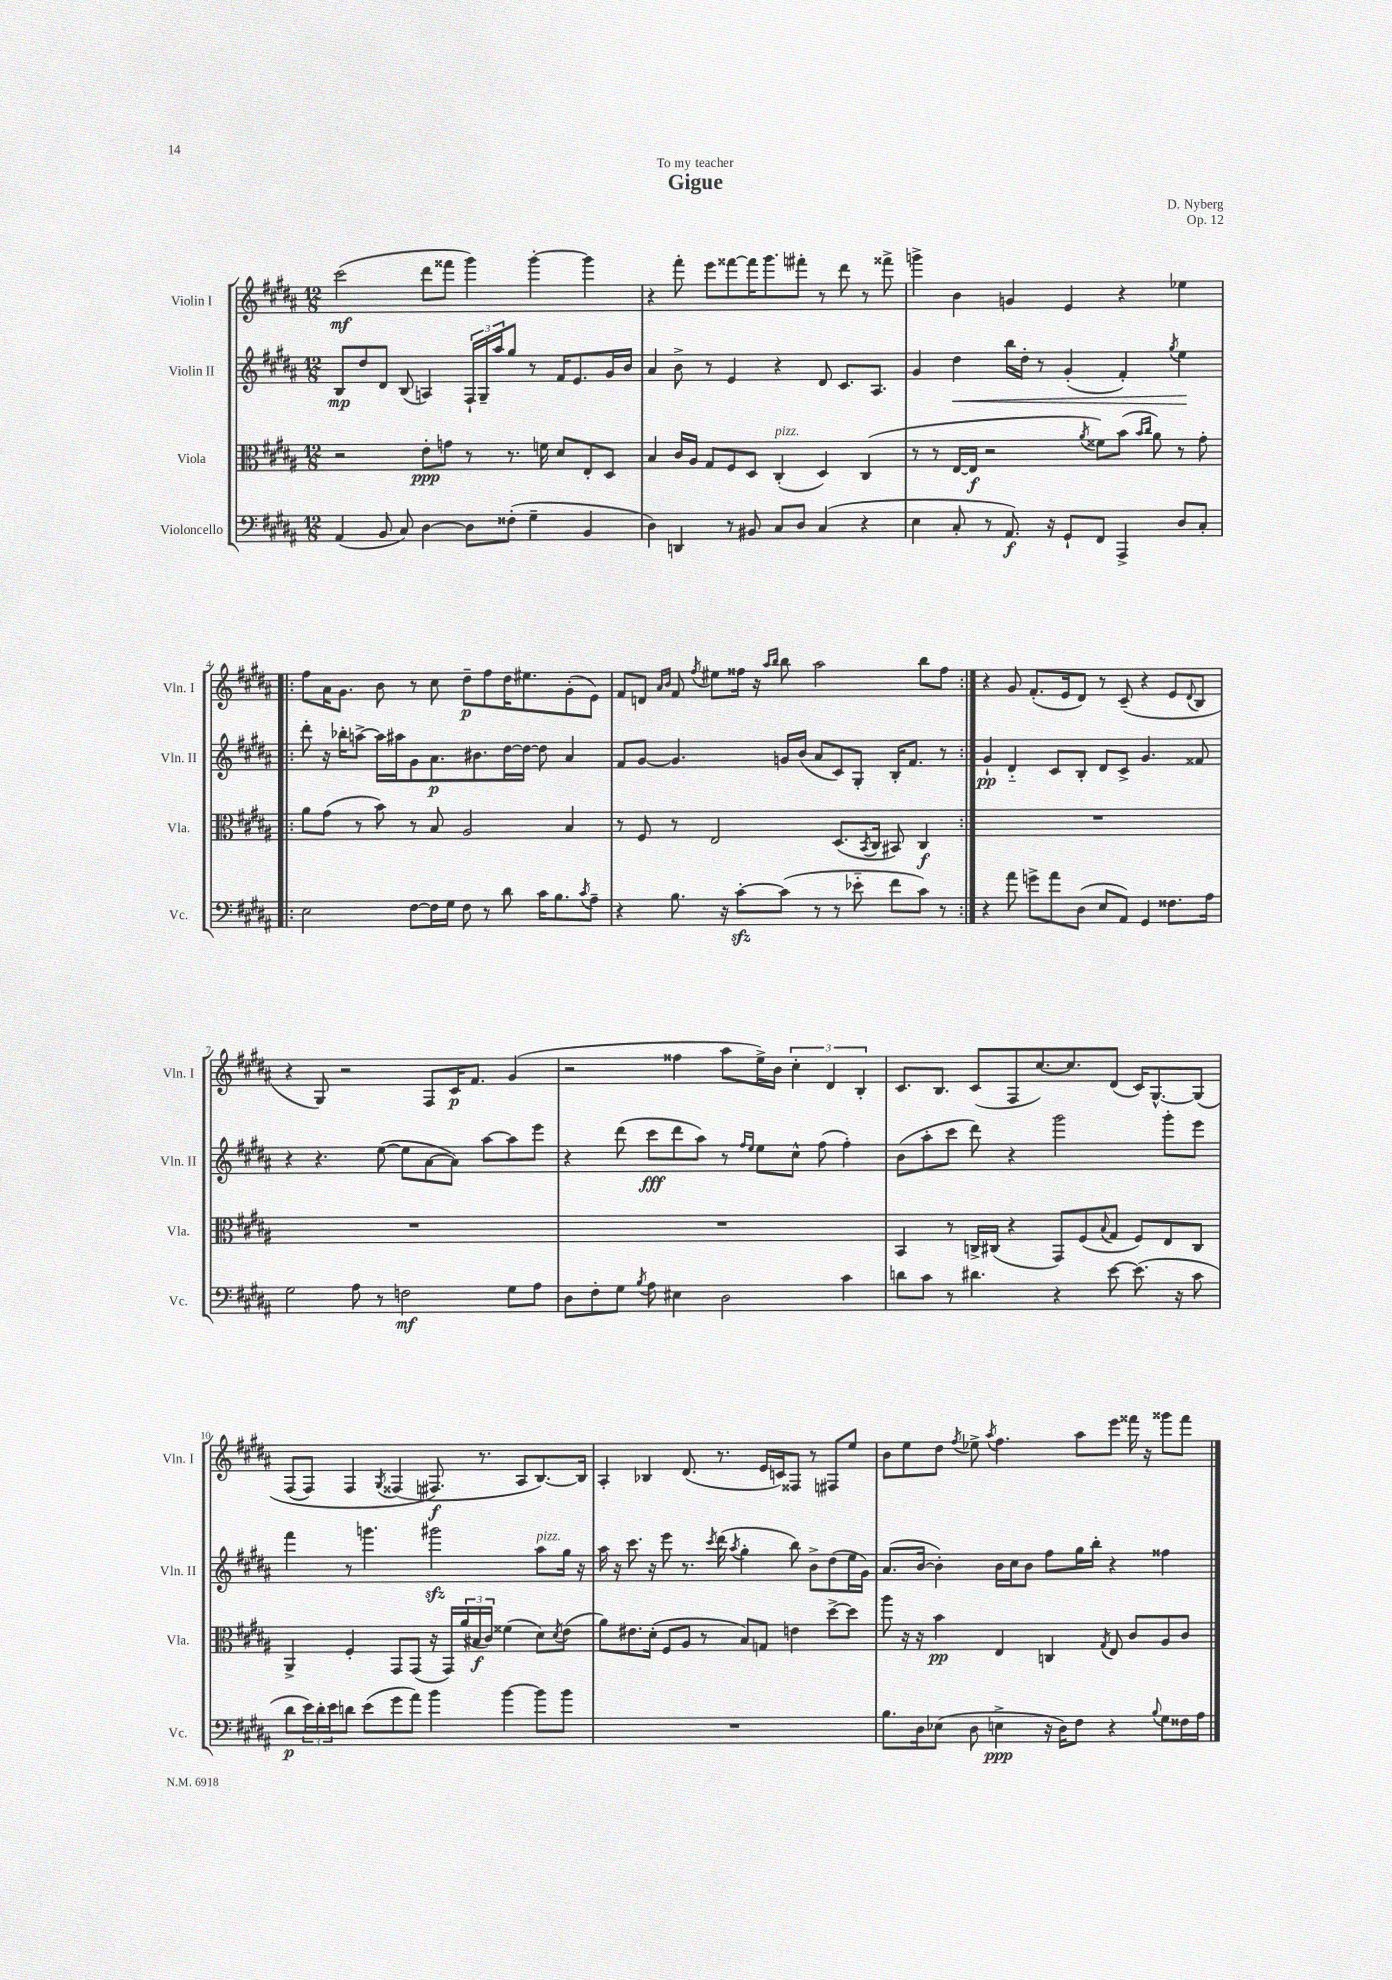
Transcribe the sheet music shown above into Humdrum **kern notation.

**kern	**kern	**kern	**kern
*staff4	*staff3	*staff2	*staff1
*clefF4	*clefC3	*clefG2	*clefG2
*k[f#c#g#d#a#]	*k[f#c#g#d#a#]	*k[f#c#g#d#a#]	*k[f#c#g#d#a#]
*M12/8	*M12/8	*M12/8	*M12/8
(4AA#	2r	8B	(2ccc#
.	.	8dd#	.
8BB	.	8d#	.
8C#)	.	(8B	.
[4D#	8e'	4A)	8ddd#
.	8g	.	8fff##
8D#]	8r	24F#`	4ggg#)
.	.	24G#~	.
.	.	24aa#	.
(8F##'	8.r	8gg#	.
4G#~	.	8r	[4ggg#'
.	16f	.	.
.	8d#	16f#	.
.	.	8.e	.
4BB	8E'	.	4ggg#]
.	8D#	16g#	.
.	.	16b	.
=	=	=	=
4D#)	4B	4a#	4r
4DD	16c#	8b^	8fff#'
.	16A#	.	.
.	8G#	8r	8eee
8r	8F#	4e	[8fff##
8BB#	8D#	.	16fff##]
.	.	.	8.ggg#
8C#	(4C#'	4r	.
8D#	.	.	8fff#'
(4C#	4D#)	8d#	8r
.	.	8.c#	8ddd#
4r	(4C#	.	8r
.	.	8.A#	.
.	.	.	8fff##^
=	=	=	=
4E	8r	4g#	4ggg^
.	8r	.	.
8C#'	[16E	4dd#	4b
.	16E]	.	.
8r	2r	.	.
8.AA#)	.	16bb	4g
.	.	16dd#'	.
.	.	8r	.
16r	.	.	.
8GG#`	.	(4g#'	4e
.	8qa#	.	.
8FF#	8f##)	.	.
4AAA#^	(8b	4f#')	4r
.	16qqb	.	.
.	16qqcc#	.	.
.	8a#)	.	.
.	.	8qgg#	.
8D#	8r	4ee	4ee-
8C#'	8g#'	.	.
=!|:	=!|:	=!|:	=!|:
2E	8a#	8ddd#'	8ff#
.	(8g#	16r	16a#
.	.	16bb-'	8.g#
.	8r	[8aa^	.
.	8b)	16aa]	8b
.	.	16aa#	.
[8F#	8r	8g#	8r
16F#]	8B	8.a#	8cc#
16G#	.	.	.
8F#	2A#	.	8dd#~
.	.	8.b#	.
8r	.	.	8ff#
8d#	.	[16dd#	16dd#
.	.	16dd#_	8.ee#
16c#	.	8dd#]	.
8.B	.	.	.
.	4B	4a#	(8g#'
8qc#	.	.	.
8A#~	.	.	8e)
=	=	=	=
4r	8r	8f#	8f#
.	8F#	[8g#	8d
.	.	.	16qqa#
.	.	.	16qqb
8.B	8r	4.g#]	8f#
.	.	.	8qff#
.	2E	.	8ee#
16r	.	.	.
[8c#'	.	.	16ff##
.	.	.	16r
.	.	.	16qqaa#
.	.	.	16qqbb
(8c#]	.	16g	8bb
.	.	(16b	.
8r	.	8a#	2aa#
8r	(8.D#	8c#)	.
8e-'~	.	8G#'	.
.	8qBB	.	.
.	16C#	.	.
8f#	8BB#)	16B'	.
.	.	8.f#	.
8c#)	4C#	.	8bb
8r	.	8r	8ff##
=:|!	=:|!	=:|!	=:|!
4r	1.r	4g#`	4r
8a#	.	4d#'~	8g#
8g^	.	.	(8.f#'
8a#	.	8c#	.
.	.	.	16e
(8D#	.	8B'	8d#)
8E	.	8d#	8r
8AA#)	.	8c#^	(8c#~
4GG#	.	4.g#	4r
8.F##	.	.	8e
.	.	.	8qqd#
.	.	8f##	8B
16A#	.	.	.
=	=	=	=
2G#	1.r	4r	4r
.	.	4.r	8G#)
.	.	.	2r
8A#	.	.	.
8r	.	([8ee	.
2F	.	8ee]	.
.	.	[8a#	8F#
.	.	8a#])	16c#
.	.	.	8.f#
.	.	[8aa#	.
8G#	.	8aa#]	(4g#
8A#	.	8eee	.
=	=	=	=
8D#	1.r	4r	2r
8F#'	.	.	.
8G#	.	(8ddd#	.
8qB	.	.	.
8A#	.	8ccc#	.
4E#	.	8ddd#	4ff##
.	.	8aa#)	.
2D#	.	8r	8aa#
.	.	16qqff#	.
.	.	16qqee	.
.	.	8ee	16ee^)
.	.	.	16b
.	.	8cc#^^	6cc#'
.	.	(8ff#	.
.	.	.	6d#
4c#	.	4ff#')	.
.	.	.	6B'
=	=	=	=
8d	4BB	(8b	8.c#
8c#	.	8aa#'	.
.	.	.	8.B
8r	8r	8ccc#	.
4.d#	16C^	8ddd#)	(8c#
.	(16C#	.	.
.	4r	4r	8F#
.	.	.	[8.cc#)
4r	8GG#)	2ggg#	.
.	.	.	8.cc#]
.	(8F#	.	.
.	8qqB	.	.
[8e	8G#	.	(8d#
(8.e]	8F#)	.	16c#)
.	.	.	[8.G#^^
.	8E	8ggg#'	.
16r	.	.	.
8c#	8C#	8eee	&(8G#]
=	=	=	=
8d#	4AA#^	4fff#	(8F#
24e)	.	.	8F#)
24d#'	.	.	.
24e	.	.	.
8d	4F#'	8r	4F#
(8e	.	4.ggg	.
.	.	.	8qG#
8g#	8GG#	.	(4F##
8a#)	(8GG#	.	.
4b	16r	2ggg#	8.F#&)
.	16GG#)	.	.
.	(24a#	.	.
.	24B#	.	.
.	.	.	8.r
.	24c#)	.	.
[4b	(4f##	.	.
.	.	.	8A#
8b]	8d#)	8aa#	[8.B)
.	8qd#	.	.
8b	(8e	16gg#	.
.	.	16r	16B]
=	=	=	=
1.r	8a#)	16aa#	4A#'
.	.	16r	.
.	8.e#	8.ccc#	.
.	.	.	4B-
.	(16d#'	16r	.
.	8F#	8eee	.
.	8A#	8.r	(8.d#
.	8r	.	.
.	.	8qccc#	.
.	.	(16ddd#	8.r
.	.	8qaa#	.
.	8B)	4gg#'	.
.	8G	.	16e
.	.	.	16c)
.	4e	8bb)	8F##
.	.	8b^	8r
.	[8dd#^	(8dd#	8F#
.	8dd#]	16ee	8ee
.	.	16g#)	.
=	=	=	=
8.B	8aa#	(8.a#	8b
.	16r	.	8ee
16D#	16r	[16b	.
(8E-	4b	4b'])	8dd#
.	.	.	8qff#
8D#	.	.	8ee-^
.	.	.	8qaa#
4E^	4E	16b	4.ff#
.	.	16cc#	.
.	.	8b	.
16r	4C	8ff#	.
16D#)	.	.	.
8F#	.	16gg#	8aa#
.	.	16bb'	.
.	8qG#	.	.
4r	8E	4r	8eee
.	8c#	.	16fff##
.	.	.	16r
8qqB	.	.	.
8G#	8A#	4ff##	8ggg##
16F##	8c#	.	8fff##
16A#	.	.	.
==	==	==	==
*-	*-	*-	*-
